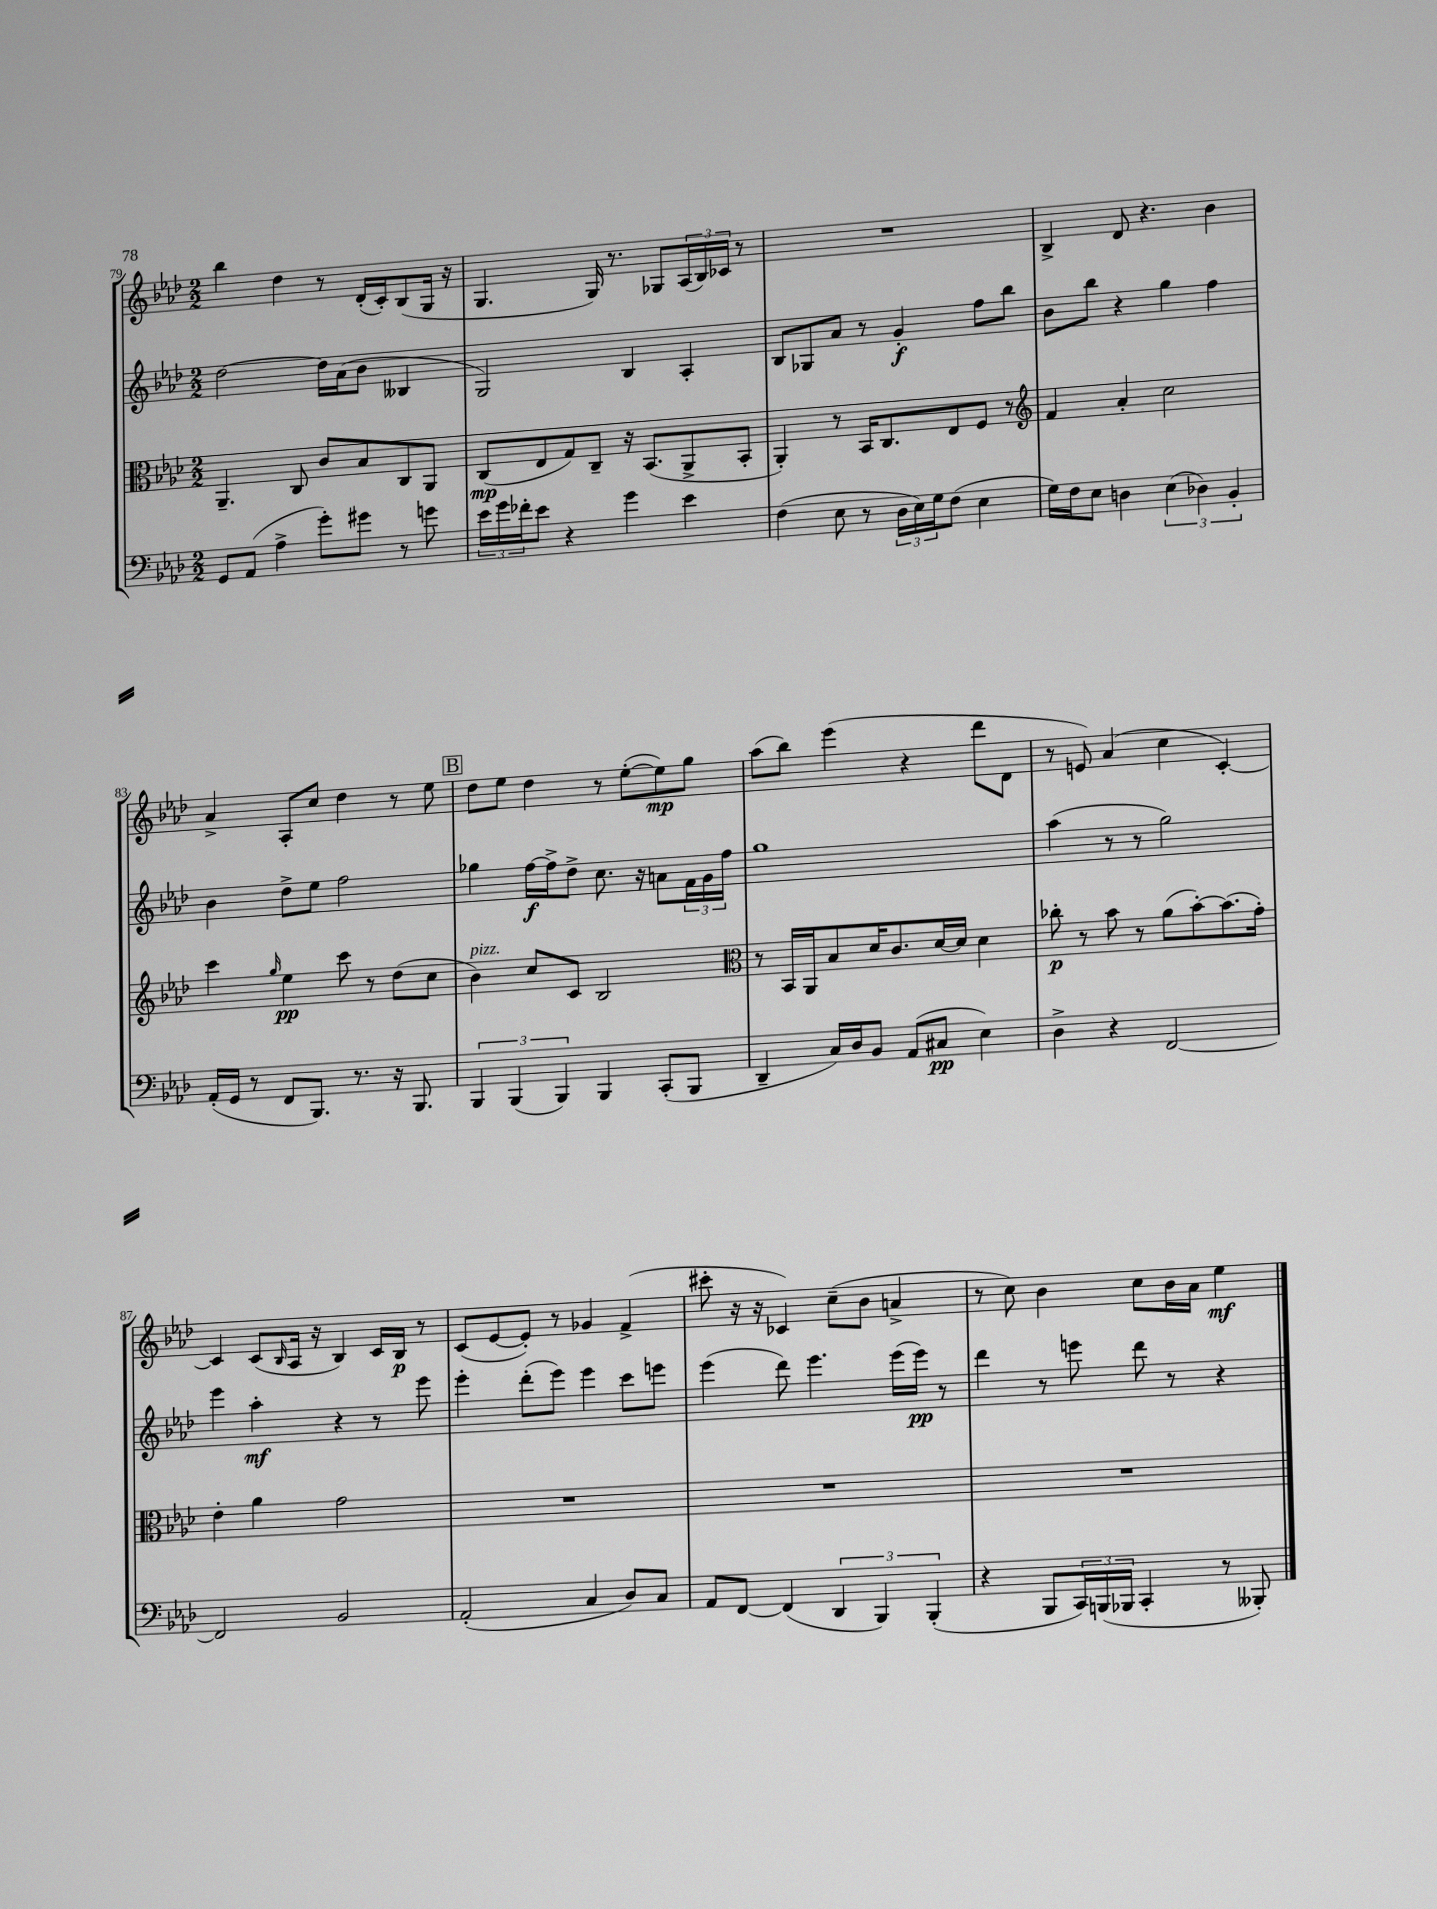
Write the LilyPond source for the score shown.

<<
\new StaffGroup <<
\new Staff = "s0" {
    \clef treble \key aes \major \numericTimeSignature \time 2/2
    bes''4 des''4 r8 des'16-.( c'16-.) bes8( g16 r16 |
    g4. g16) r8. ges8 \tuplet 3/2 { aes16( bes16) ces'16 } r8 |
    R1 |
    bes4-> des'8 r4. bes'4 |
    aes'4-> aes8-. c''8 des''4 r8 ees''8 |
    \mark \markup { \box "B" } des''8 ees''8 des''4 r8 ees''8~-.( ees''8\mp) g''8 |
    aes''8( bes''8) ees'''4( r4 des'''8 des'8 |
    r8 e'8) aes'4( c''4 c'4~-.) |
    c'4 c'8( \grace { bes16 } aes16 r16 bes4) c'16 bes16\p r8 |
    c'8( ees'8~ ees'8-.) r8 ges'4 f'4->( |
    cis'''8-. r16 r16 ces'4) c''8--( bes'8 a'4-> |
    r8 c''8) bes'4 c''8 bes'16 aes'16 ees''4\mf \bar "|." |
}
\new Staff = "s1" {
    \clef treble \key aes \major \numericTimeSignature \time 2/2
    des''2~ des''16 aes'16( bes'8 beses4 |
    g2) bes4 aes4-. |
    bes8 ges8 aes'8 r8 g'4-.\f f''8 bes''8 |
    bes'8 bes''8 r4 g''4 f''4 |
    bes'4 des''8-> ees''8 f''2 |
    \mark \markup { \box "B" } ges''4 f''16~\f f''16-> des''8-> c''8. r16 a'8 \tuplet 3/2 { f'16 g'16 f''16 } |
    g''1 |
    aes''4( r8 r8 g''2) |
    ees'''4 aes''4-.\mf r4 r8 ees'''8 |
    ees'''4-. des'''8-.( ees'''8) ees'''4 c'''8 e'''8 |
    ees'''4( des'''8) ees'''4. ees'''16( ees'''16\pp) r8 |
    des'''4 r8 e'''8 des'''8 r8 r4 \bar "|." |
}
\new Staff = "s2" {
    \clef alto \key aes \major \numericTimeSignature \time 2/2
    aes,4.-- c8 c'8 bes8 c8 aes,8 |
    c8\mp( ees8 g8) c8-- r16 bes,8.( aes,8-> bes,8-. |
    aes,4-.) r8 bes,16 c8. ees8 f8 r8 |
    \clef treble f'4 aes'4-. c''2 |
    c'''4 \grace { g''16 } ees''4\pp c'''8 r8 des''8( c''8 |
    \mark \markup { \box "B" } bes'4^\markup { \italic "pizz." }) c''8 c'8 bes2 |
    \clef alto r8 bes,16 aes,16 bes8 des'16 c'8. des'16~ des'16 des'4 |
    ces''8-.\p r8 bes'8 r8 aes'8( bes'8~-.) bes'8.( g'16-.) |
    ees'4-. aes'4 g'2 |
    R1 |
    R1 |
    R1 \bar "|." |
}
\new Staff = "s3" {
    \clef bass \key aes \major \numericTimeSignature \time 2/2
    g,8 aes,8( aes4-> g'8-.) gis'8 r8 g'8 |
    \tuplet 3/2 { ees'16 g'16 fes'16-. } ees'8 r4 g'4 ees'4 |
    f4( ees8 r8 \tuplet 3/2 { des16 ees16) g16 } f8( ees4 |
    g16) f16 ees8 d4 \tuplet 3/2 { ees4( des4) bes,4-. } |
    aes,16-.( g,16 r8 f,8 bes,,8.) r8. r16 bes,,8. |
    \mark \markup { \box "B" } \tuplet 3/2 { bes,,4 bes,,4( bes,,4) } bes,,4 c,8-.( bes,,8 |
    des,4-- c16) des16 bes,8 aes,8( cis8\pp ees4) |
    des4-> r4 f,2~ |
    f,2 bes,2 |
    aes,2-.( c4 des8) c8 |
    aes,8 f,8~ f,4( \tuplet 3/2 { des,4 bes,,4) bes,,4-.( } |
    r4 bes,,8 \tuplet 3/2 { c,16) b,,16( bes,,16 } c,4-. r8 beses,,8-.) \bar "|." |
}
>>
>>
\layout { \context { \Score currentBarNumber = #79 } }
